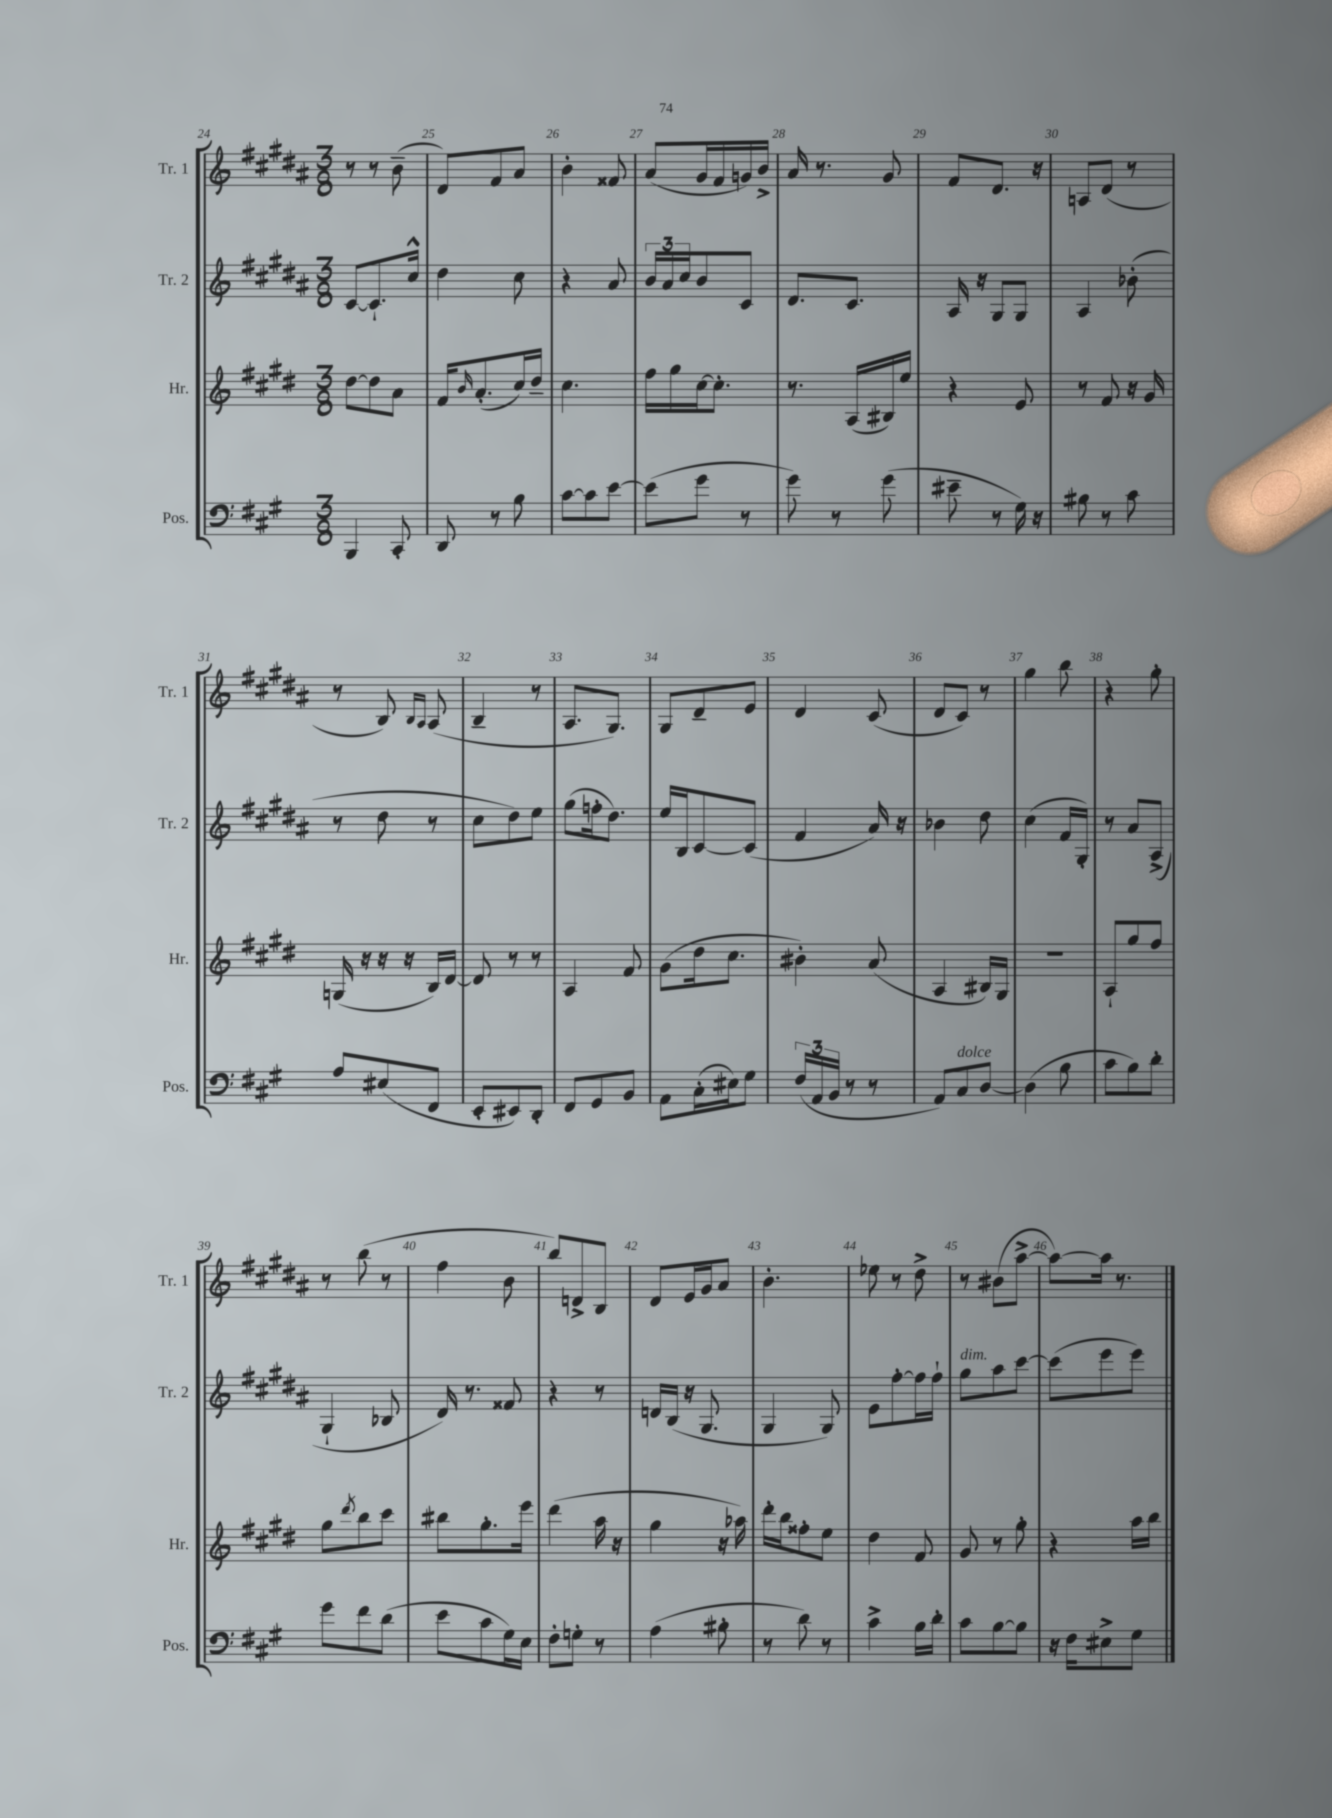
<<
\new StaffGroup <<
\new Staff = "s0" \with { instrumentName = "Tr. 1" shortInstrumentName = "Tr. 1" } {
    \clef treble \key b \major \numericTimeSignature \time 3/8
    r8 r8 b'8--( |
    dis'8) fis'8 ais'8 |
    b'4-. fisis'8 |
    ais'8( gis'16 fis'16 g'16) b'16-> |
    ais'16 r8. gis'8 |
    fis'8 dis'8. r16 |
    a8 dis'8( r8 |
    r8 b8) \grace { b16 ais16 } ais8( |
    b4-- r8 |
    ais8. gis8.) |
    gis8 dis'8-- e'8 |
    dis'4 cis'8( |
    dis'8 cis'8) r8 |
    gis''4 b''8 |
    r4 gis''8-. |
    r8 b''8( r8 |
    fis''4 b'8 |
    b''8) d'8-> b8 |
    dis'8 e'16 gis'16 ais'8 |
    b'4.-. |
    ees''8 r8 dis''8-> |
    r8 bis'8( ais''8~-> |
    ais''8~) ais''16 r8. \bar "|." |
}
\new Staff = "s1" \with { instrumentName = "Tr. 2" shortInstrumentName = "Tr. 2" } {
    \clef treble \key b \major \numericTimeSignature \time 3/8
    cis'8~ cis'8.-! cis''16-^ |
    dis''4 cis''8 |
    r4 ais'8 |
    \tuplet 3/2 { b'16 ais'16 cis''16 } b'8 cis'8 |
    dis'8. cis'8. |
    ais16 r16 gis8 gis8 |
    ais4 bes'8-.( |
    r8 dis''8 r8 |
    cis''8 dis''8) e''8 |
    gis''8( f''16-. dis''8.) |
    e''16 b16 cis'8~ cis'8( |
    fis'4 ais'16) r16 |
    bes'4 dis''8 |
    cis''4( fis'16 gis16-.) |
    r8 ais'8 ais8->( |
    gis4-! bes8 |
    dis'16) r8. fisis'8 |
    r4 r8 |
    d'16 b16( r16 gis8. |
    gis4 gis8) |
    e'8 fis''8~-. fis''16 fis''16-! |
    gis''8^\markup { \italic "dim." } ais''8 cis'''8~ |
    cis'''8( e'''8 e'''8) \bar "|." |
}
\new Staff = "s2" \with { instrumentName = "Hr." shortInstrumentName = "Hr." } {
    \clef treble \key e \major \numericTimeSignature \time 3/8
    dis''8~ dis''8 a'8 |
    fis'16 \grace { b'16 } a'8.-.( cis''16) dis''16-- |
    cis''4. |
    fis''16 gis''16 cis''16~ cis''8.-. |
    r8. a16( bis16) e''16 |
    r4 e'8 |
    r8 fis'8 r16 gis'16 |
    g16( r16 r16 r16 b16) dis'16~ |
    dis'8 r8 r8 |
    a4 fis'8 |
    gis'8( dis''16 cis''8. |
    bis'4-.) a'8( |
    a4 bis16) gis16 |
    R4. |
    a8-! gis''8 fis''8 |
    gis''8 \acciaccatura { dis'''8 } b''8 cis'''8 |
    bis''8 gis''8.-. e'''16 |
    dis'''4( a''16 r16 |
    gis''4 r16 aes''16) |
    dis'''16-. b''16 fisis''8-. e''8 |
    dis''4 fis'8 |
    gis'8 r8 gis''8-. |
    r4 a''16 b''16 \bar "|." |
}
\new Staff = "s3" \with { instrumentName = "Pos." shortInstrumentName = "Pos." } {
    \clef bass \key a \major \numericTimeSignature \time 3/8
    b,,4 cis,8-. |
    d,8 r8 b8 |
    cis'8~ cis'8 e'8~ |
    e'8( gis'8 r8 |
    gis'8) r8 gis'8( |
    eis'8-- r8 gis16) r16 |
    bis8 r8 cis'8 |
    a8 eis8( fis,8 |
    e,8-. eis,8) d,8-. |
    fis,8 gis,8 b,8 |
    a,8 cis16-.( eis16) gis8 |
    \tuplet 3/2 { fis16( a,16 b,16 } r8 r8 |
    a,8) cis8^\markup { \italic "dolce" } d8~ |
    d4( b8 |
    cis'8 b8) d'8-. |
    gis'8 fis'8 d'8( |
    e'8 cis'8 gis16) e16 |
    fis8-. g8-. r8 |
    a4( bis8-. |
    r8 d'8) r8 |
    cis'4-> b16 d'16-. |
    cis'8 b8~ b8 |
    r16 fis16 eis8-> gis8 \bar "|." |
}
>>
>>
\layout { \context { \Score currentBarNumber = #24 \override BarNumber.break-visibility = ##(#f #t #t) barNumberVisibility = #all-bar-numbers-visible } }
